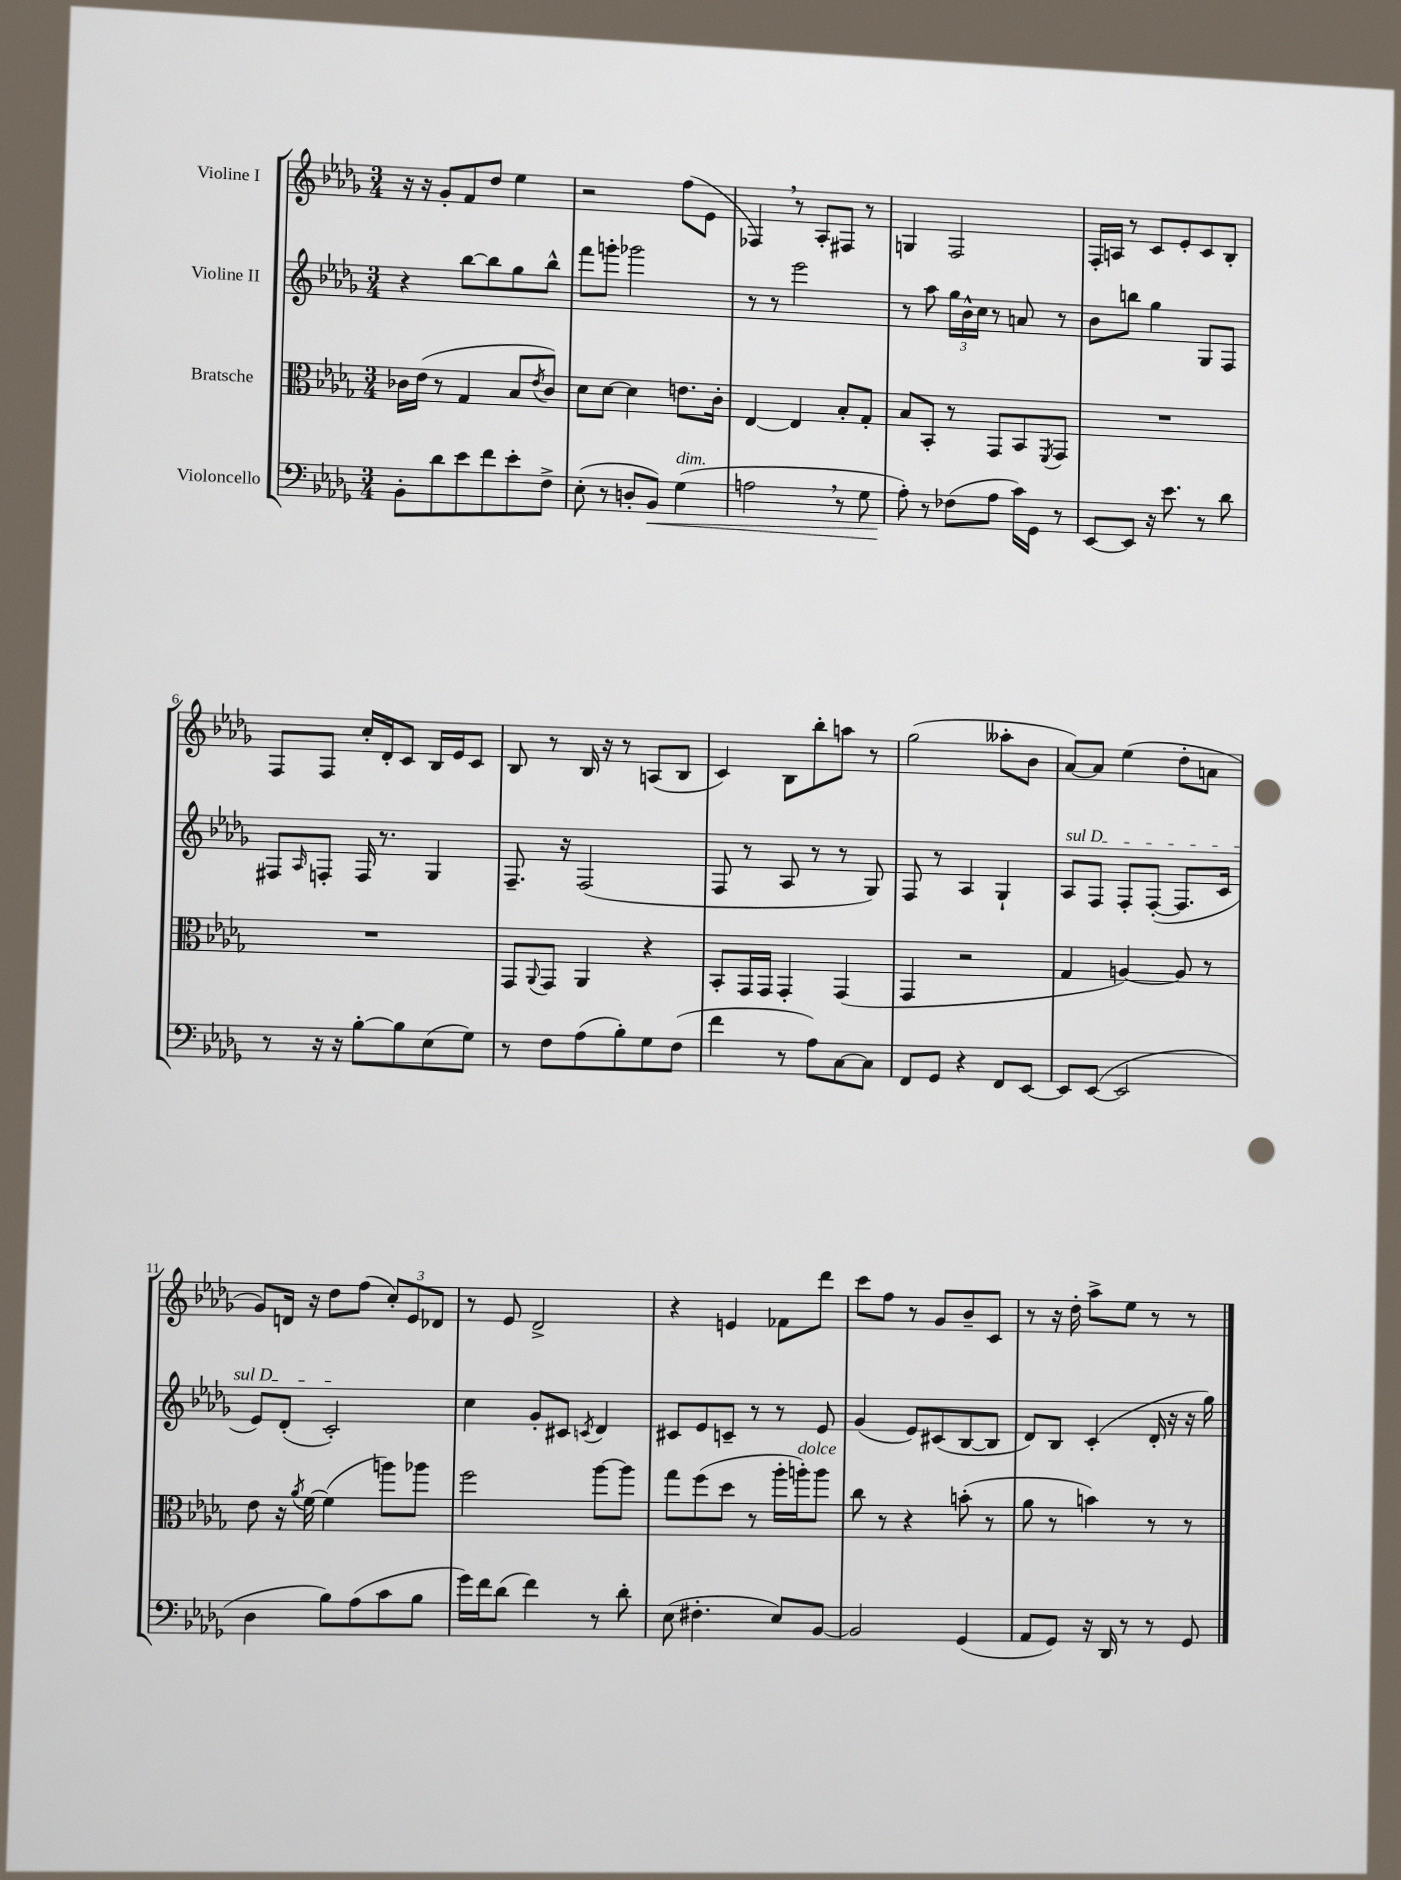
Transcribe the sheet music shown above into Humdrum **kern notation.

**kern	**kern	**kern	**kern
*staff4	*staff3	*staff2	*staff1
*clefF4	*clefC3	*clefG2	*clefG2
*k[b-e-a-d-g-]	*k[b-e-a-d-g-]	*k[b-e-a-d-g-]	*k[b-e-a-d-g-]
*M3/4	*M3/4	*M3/4	*M3/4
8BB-'	16c-	4r	16r
.	(16e-	.	16r
8d-	8r	.	8g-'
8e-	4G-	[8bb-	8f
8f	.	8bb-]	8dd-
8e-'	8B-	8gg-	4ee-
.	8qe-	.	.
8F^	8c-)	8bb-^^	.
=	=	=	=
(8E-'	8d-	8fff	2r
8r	[8d-	8ggg'	.
8D'	4d-]	2ggg-	.
8BB-)	.	.	.
(4G-	8.e	.	(8ff
.	.	.	8e-
.	16c'	.	.
=	=	=	=
2A	[4E-	8r	4F-)
.	.	8r	.
.	4E-]	2eee-	8r
.	.	.	8A-'
8r	8B-'	.	8F#
8G-	8G-'	.	8r
=	=	=	=
8A-')	8B-	8r	4G
8r	8BB-'	8aa-	.
(8F-	8r	24gg-	2F
.	.	24b-^^	.
.	.	24cc	.
8A-	8GG-	8r	.
16c)	8BB-	8a	.
16GG-	.	.	.
.	8qFF	.	.
8r	8GG-	8r	.
=	=	=	=
[8EE-	2.r	8b-	16F'
.	.	.	16A
8EE-]	.	8bb	8r
16r	.	4gg-	8c
8.e-	.	.	.
.	.	.	8e-'
8r	.	8G-	8c
8d-	.	8F	8B-'
=	=	=	=
8r	2.r	8F#	8F
.	.	16qqA-	.
16r	.	8F'	8F
16r	.	.	.
[8B-'	.	16F	16cc'
.	.	8.r	16d-'
8B-]	.	.	8c
(8E-	.	4G-	16B-
.	.	.	16e-
8G-)	.	.	8c
=	=	=	=
8r	8GG-	8.F~	8B-
.	8qqAA-	.	.
8F	8GG-	.	8r
.	.	16r	.
(8A-	4AA-	(2F	16B-
.	.	.	16r
8B-')	.	.	8r
8G-	4r	.	(8A
(8F	.	.	8B-
=	=	=	=
4f	8BB-'	8F	4c)
.	16GG-	8r	.
.	16GG-	.	.
8r	4GG-'	8A-	8B-
8A-)	.	8r	8bb-'
[8C	(4GG-	8r	8aa
8C]	.	8G-)	8r
=	=	=	=
8FF	4GG-	8F	(2gg-
8GG-	.	8r	.
4r	2r	4A-	.
8FF	.	4G-`	8aa--'
[8EE-	.	.	8b-
=	=	=	=
8EE-]	4G-	8A-	[8a-)
([8EE-	.	8F	8a-]
2EE-]	[4A)	8F'	(4ee-
.	.	([8F'	.
.	8A]	8.F]	8dd-'
.	8r	.	8a
.	.	16c	.
=	=	=	=
4D-	8e-	8e-)	8g-)
.	16r	(8d-'	16d
.	8qa-	.	.
.	[16f	.	16r
8B-)	(4f]	2c')	8dd-
(8A-	.	.	(8ff
8c	8aa)	.	12cc')
.	.	.	12e-
8B-	8aa-	.	.
.	.	.	12d-
=	=	=	=
16g-)	2ff	4cc	8r
16f	.	.	.
(8d-	.	.	8e-
4f)	.	8g-'	2d-^
.	.	8c#	.
.	.	8qc	.
8r	[8aa-	4d-	.
8d-'	8aa-]	.	.
=	=	=	=
(8E-	8gg-	8c#	4r
4.F#'	(8ff	8e-	.
.	8dd-	8c~	4e
.	8r	8r	.
8E-)	16aa-'	8r	8f-
.	16aa')	.	.
[8BB-	8aa	8e-	8ddd-
=	=	=	=
2BB-]	8cc	(4g-	8ccc
.	8r	.	8ff
.	4r	8e-)	8r
.	.	(8c#	8g-
(4GG-	(8b'	[8B-	8b-~
.	8r	8B-]	8c
=	=	=	=
8AA-	8a-	8d-)	8r
8GG-)	8r	8B-	16r
.	.	.	16dd-'
16r	4b)	(4c'	8aa-^
16DD-	.	.	.
8r	.	.	8ee-
8r	8r	16d-'	8r
.	.	16r	.
8GG-	8r	16r	8r
.	.	16gg-)	.
==	==	==	==
*-	*-	*-	*-
